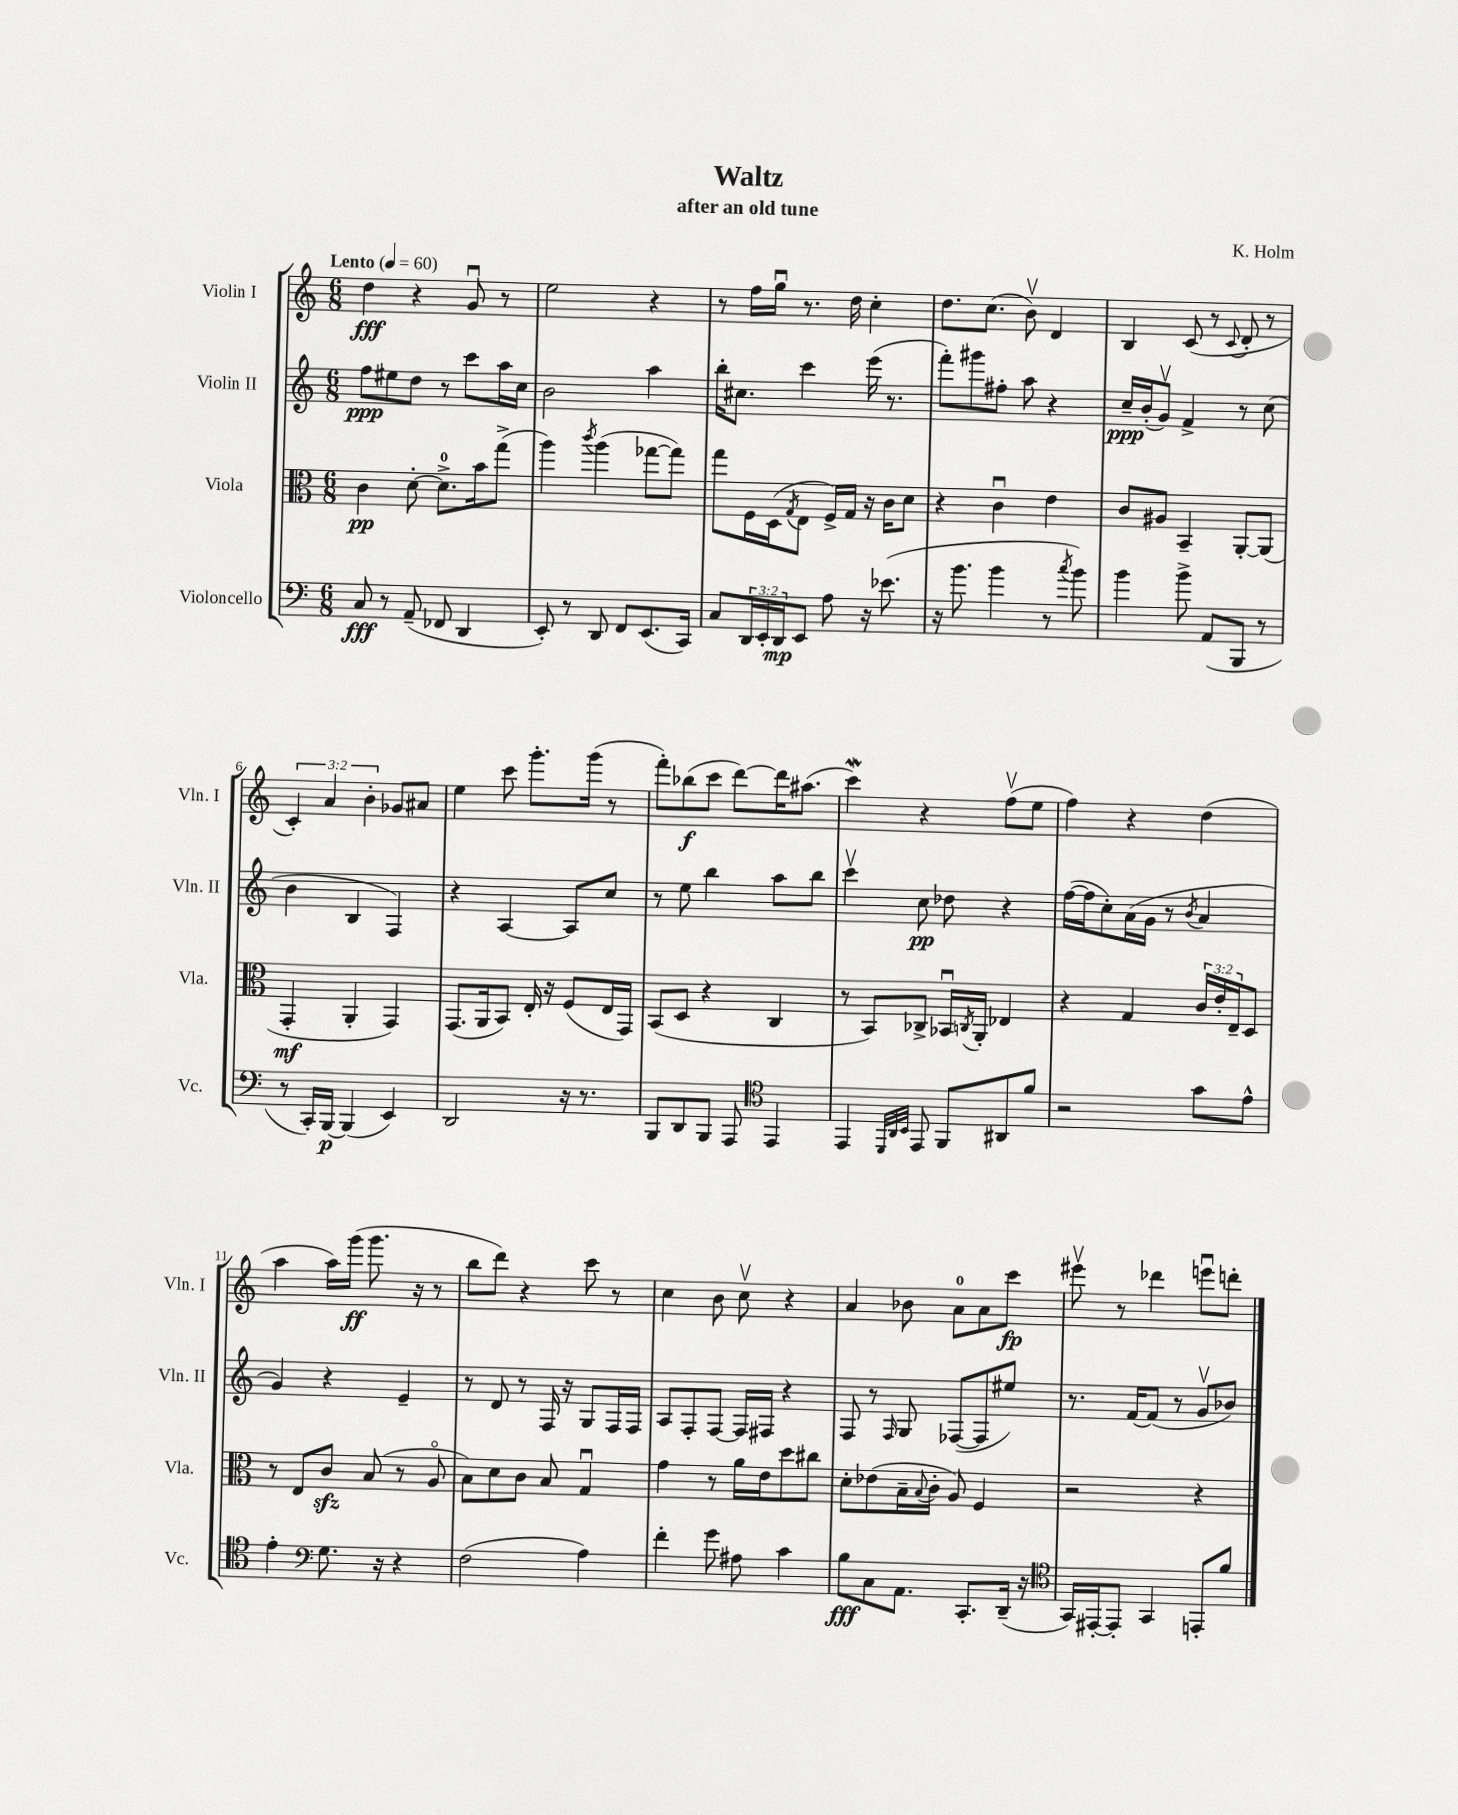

**kern	**kern	**kern	**kern
*staff4	*staff3	*staff2	*staff1
*clefF4	*clefC3	*clefG2	*clefG2
*k[]	*k[]	*k[]	*k[]
*M6/8	*M6/8	*M6/8	*M6/8
*MM60	*MM60	*MM60	*MM60
8C/	4c\	8ff\L	4dd\
8r	.	8ee#\	.
(8AA~/	[8d'\	8dd\J	4r
8FF-/	8.d^\]L	8r	.
4DD/	.	8ccc\L	8gu/
.	16b\k	.	.
.	(8gg^\J	16aa\L	8r
.	.	16cc\JJ	.
=	=	=	=
8EE'/)	4aa\)	2b\	2ee\
8r	.	.	.
.	8qccc/	.	.
8DD/	(4aa\	.	.
8FF/L	.	.	.
(8.EE/	[8gg-\L	4aa\	4r
.	8gg-\]J)	.	.
16CC/Jk)	.	.	.
=	=	=	=
8C/L	8gg\L	16bb'\LK	8r
.	.	8.cc#\J	.
24DD/L	16F\L	.	16ff\LL
24EE'/	.	.	.
.	(16D\J	.	16ggu\JJ
24DD/J	.	.	.
.	8qG/	.	.
8EE/J	8E\J	4ccc\	8.r
8A\	16F^/LL)	.	.
.	16G/JJ	.	16dd\
16r	16r	(16eee\	4cc'\
(8.e-\	16c\LK	8.r	.
.	8d\J	.	.
=	=	=	=
16r	4r	8fff'\L)	8.dd\L
8.b\	.	.	.
.	.	8ggg#\	.
.	.	.	(8.cc\J
4b\	4cu\	8ff#'\J	.
.	.	8aa\	8bv\)
8r	4e\	4r	4d/
8qcc/	.	.	.
8b\)	.	.	.
=	=	=	=
4b\	8c/L	16cc~/LL	4B/
.	.	(16b'/J	.
.	8A#/J	8gv/J)	.
8b^\	4BB~/	4f^/	(8c/
(8AA/L	.	.	8r
.	.	.	8qqc/
8BBB/J	[8AA'/L	8r	8d'/
8r	(8AA/]J	(8cc\	8r
=	=	=	=
8r	4GG'/	4b\	6c'/)
16CC'/LL)	.	.	.
.	.	.	6a/
[16BBB/JJ	.	.	.
(4BBB/]	4AA'/	4B/	.
.	.	.	6b'\
4EE/)	4GG/)	4F/)	8g-/L
.	.	.	8a#/J
=	=	=	=
2DD/	(8.GG/L	4r	4ee\
.	16AA/k	.	.
.	8BB/J)	[4A/	8ccc\
.	16E'/	.	8.ggg'\L
.	16r	.	.
16r	(8F/L	8A/]L	.
8.r	.	.	(16ggg\Jk
.	16E/L	8cc/J	8r
.	16GG/JJ)	.	.
=	=	=	=
8BBB/L	(8BB/L	8r	8fff'\L)
8DD/	8D/J	8ee\	(8bb-\
8BBB/J	4r	4bb\	8ccc\J
8AAA/	.	.	[8ddd\L)
*clefC4	*	*	*
4EE/	4C/	8aa\L	16ddd\]K
.	.	.	(8.aa#\J
.	.	8bb\J	.
=	=	=	=
4EE/	8r	4cccv\	4ccc\)
.	8BB/L)	.	.
32qqDD/LLL	.	.	.
32qqAA/	.	.	.
32qqBB/JJJ	.	.	.
8EE/	8C-^/J	8cc\	4r
8FF/L	16BB-u/LL	8dd-\	.
.	8qC/	.	.
.	16AA'/JJ	.	.
8AA#/	4E-/	4r	(8ffv\L
8f/J	.	.	8ee\J
=	=	=	=
2r	4r	([16ff\LL	4ff\)
.	.	16ff\]J	.
.	.	8cc'\)	.
.	4G/	(16a\L	4r
.	.	16g\JJ	.
.	.	8r	.
.	.	8qb/	.
8g\L	24c/LL	4a/	(4dd\
.	24e'/	.	.
.	24E~/J	.	.
8e^^\J	8D/J	.	.
=	=	=	=
4e'\	8r	4g/)	4aa\
.	8E/L	.	.
*clefF4	*	*	*
8.G\	8c/J	4r	16aa\LL)
.	.	.	(16ggg\JJ
.	(8B/	.	8.ggg\
16r	.	.	.
4r	8r	4e~/	.
.	.	.	16r
.	8Ao/	.	8r
=	=	=	=
(2F\	8B\L)	8r	8bb\L
.	8d\	8d/	8ddd\J)
.	8c\J	8r	4r
.	8B/	16F/	.
.	.	16r	.
4A\)	4Gu/	8G/L	8ccc\
.	.	16F/L	8r
.	.	16F/JJ	.
=	=	=	=
4f'\	4g\	8A/L	4cc\
.	.	8F'/	.
8g\	8r	[8F/J	8b\
8A#\	16a\LL	16F/]LL	8ccv\
.	16e\J	16F#/JJ	.
4c\	8dd\	4r	4r
.	8cc#\J	.	.
=	=	=	=
8B\L	8d'\L	8F/	4a/
8C\	(8e-\	8r	.
.	.	16qqF/	.
8.AA\J	16B~\L	8G/	8b-\
.	8qqB/	.	.
.	16c'\JJ	.	.
.	8A/)	([8F-/L	8a\L
8.CC'/L	.	.	.
.	4F/	8F-/]	8a\
(16DD~/Jk	.	8ee#/J)	8ccc\J
16r	.	.	.
=	=	=	=
*clefC4	*	*	*
16GG/LL)	2r	8.r	8eee#v\
[16EE#'/J	.	.	.
8EE#'/]J	.	.	8r
.	.	[16f/LK	.
4GG/	.	(8f/]J	4ddd-\
.	.	8r	.
8EE'/L	4r	8gv/L	8eeeu\L
8f/J	.	8b-/J)	8ddd'\J
==	==	==	==
*-	*-	*-	*-
